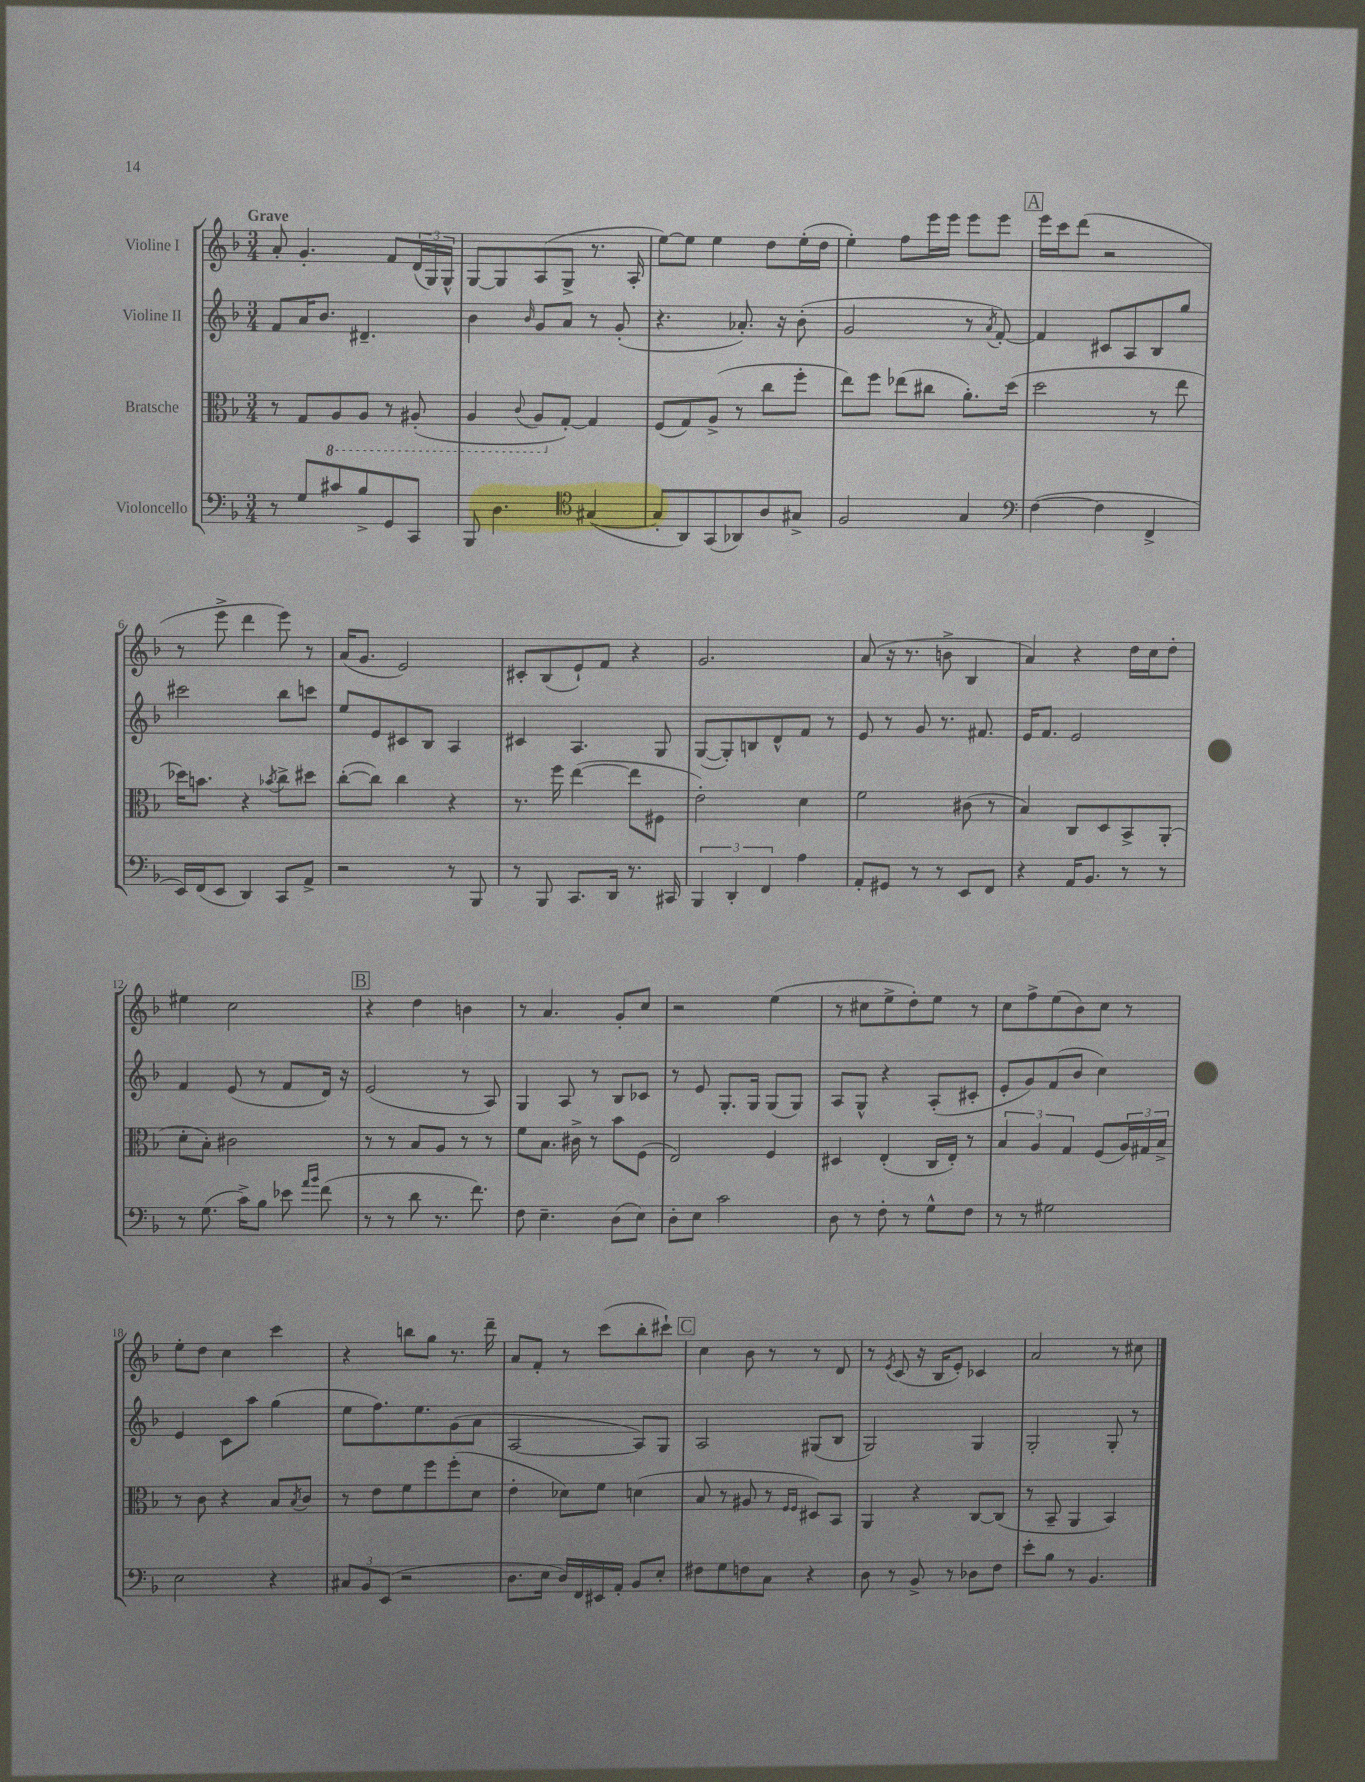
<<
\new StaffGroup <<
\new Staff = "s0" \with { instrumentName = "Violine I" } {
    \clef treble \key f \major \numericTimeSignature \time 3/4 \tempo "Grave"
    a'8-. g'4.-. f'8 \tuplet 3/2 { d'16( g16) g16-^ } |
    g8~ g8 a8( g8-> r8. a16-. |
    e''8~) e''8 e''4 d''8 e''16-.( d''16 |
    e''4-.) f''8 e'''16 e'''16 e'''8 e'''8 |
    \mark \markup { \box "A" } e'''16 c'''16 d'''8( r2 |
    r8 e'''8-> d'''4 e'''8) r8 |
    a'16( g'8. e'2) |
    cis'8-. bes8( e'8-!) f'8 r4 |
    g'2. |
    a'8( r16 r8. b'8-> bes4 |
    a'4) r4 d''16 c''16 d''8-. |
    eis''4 c''2 |
    \mark \markup { \box "B" } r4 d''4 b'4 |
    r8 a'4. g'8-. c''8 |
    r2 e''4( |
    r8 cis''8 e''8-> d''8-.) e''8 r8 |
    c''8 f''8-> e''8( bes'8) c''8 r8 |
    e''8-. d''8 c''4 c'''4 |
    r4 b''8 g''8 r8. d'''16-- |
    a'8 f'8-. r8 c'''8( bes''8-. cis'''8-!) |
    \mark \markup { \box "C" } c''4 bes'8 r8 r8 d'8 |
    r8 \acciaccatura { e'8 } c'8( r16 bes16 e'8-.) ces'4 |
    a'2 r8 cis''8 \bar "|." |
}
\new Staff = "s1" \with { instrumentName = "Violine II" } {
    \clef treble \key f \major \numericTimeSignature \time 3/4
    f'8 a'16 bes'8. dis'4.-- |
    bes'4 \grace { bes'16 } g'8 a'8 r8 g'8-.( |
    r4. aes'8.-.) r16 bes'8-.( |
    g'2 r8 \acciaccatura { a'8 } f'8~-.) |
    \mark \markup { \box "A" } f'4 cis'8 a8 bes8 g''8 |
    cis'''2 bes''8 c'''8 |
    e''8 e'8 cis'8 bes8 a4 |
    cis'4 a4. g8 |
    g8~( g8-.) b8 d'8-^ f'8 r8 |
    e'8 r8 g'8 r8. fis'8. |
    e'16 f'8. e'2 |
    f'4 e'8( r8 f'8 d'16) r16 |
    \mark \markup { \box "B" } e'2( r8 a8) |
    g4 a8 r8 bes8 ces'8 |
    r8 e'8 g8.-. g16 g8( g8) |
    a8 g8-^ r4 a8-.( cis'8-. |
    e'8-. g'8) f'8( bes'8 c''4) |
    e'4 c'8 a''8 g''4( |
    e''8 f''8.) e''8. g'8( a'8 |
    a2~ a8) g8 |
    \mark \markup { \box "C" } a2 gis8( bes8 |
    g2) g4 |
    g2-. g8-. r8 \bar "|." |
}
\new Staff = "s2" \with { instrumentName = "Bratsche" } {
    \clef alto \key f \major \numericTimeSignature \time 3/4
    r8 g8 \ottava #-1 a,8 a,8 r8 ais,8-.( |
    a,4 \appoggiatura { c8 } a,8 \ottava #0 g8~-.) g4 |
    f8( g8) a8->( r8 c''8 f''8-. |
    e''8) f''8 ees''8( cis''8 a'8.-.) d''16( |
    \mark \markup { \box "A" } d''2 r8 e''8 |
    des''16) b'8. r4 \acciaccatura { bes'8 } c''8-> dis''8 |
    c''8~-.( c''8) c''4 r4 |
    r8. f''16 e''4~( e''8 fis8 |
    e'2-.) d'4 |
    f'2 cis'8( r8 |
    bes4) c8 d8 bes,8-> a,8-.( |
    d'8-. bes8-.) cis'2 |
    \mark \markup { \box "B" } r8 r8 bes8 a8 r8 r8 |
    f'8 bes8. cis'16-> r8 bes'8 f8( |
    e2) f4 |
    dis4 e4-.( c16 e16-.) r8 |
    \tuplet 3/2 { bes4 a4 g4 } f8( \tuplet 3/2 { a16) gis16 bes16-> } |
    r8 c'8 r4 bes8 \acciaccatura { bes8 } c'8 |
    r8 e'8 f'8 f''8 f''8-.( d'8 |
    e'4-. des'8) f'8 d'4( |
    \mark \markup { \box "C" } bes8 r8 ais8 r8 \grace { f16 f16 } dis8) bes,8 |
    a,4 r4 c8~ c8( |
    r8 bes,8-- a,4 bes,4) \bar "|." |
}
\new Staff = "s3" \with { instrumentName = "Violoncello" } {
    \clef bass \key f \major \numericTimeSignature \time 3/4
    r8 g8 cis'8 bes8-> g,8 c,8 |
    bes,,8 d4. \clef tenor gis4~( |
    gis8-. a,8) g,8( aes,8) a8 gis8-> |
    f2 g4 |
    \mark \markup { \box "A" } \clef bass f4~( f4 f,4-> |
    e,16) f,16( e,8 d,4) c,8 a,8-> |
    r2 r8 bes,,8 |
    r8 bes,,8 c,8. d,16 r8. cis,16 |
    \tuplet 3/2 { bes,,4 d,4-. f,4 } a4 |
    a,8-. gis,8 r8 r8 e,8 f,8 |
    r4 a,16 bes,8. r8 r8 |
    r8 g8.( c'16->) bes8 ees'8 \grace { a'16 bes'16 } f'8( |
    \mark \markup { \box "B" } r8 r8 d'8 r8. f'8.) |
    f8 e4.-- d8( e8) |
    d8-. e8 c'2 |
    d8 r8 f8-. r8 g8-^ f8 |
    r8 r8 gis2 |
    e2 r4 |
    \tuplet 3/2 { cis8 bes,8 e,8( } r2 |
    d8. e16 d16) f,16 eis,16 a,16-. bes,8 e8-. |
    \mark \markup { \box "C" } fis8 g8 f8 c8 r4 |
    d8 r8 bes,8-> r8 des8 f8 |
    e'8-. bes8 r8 bes,4. \bar "|." |
}
>>
>>
